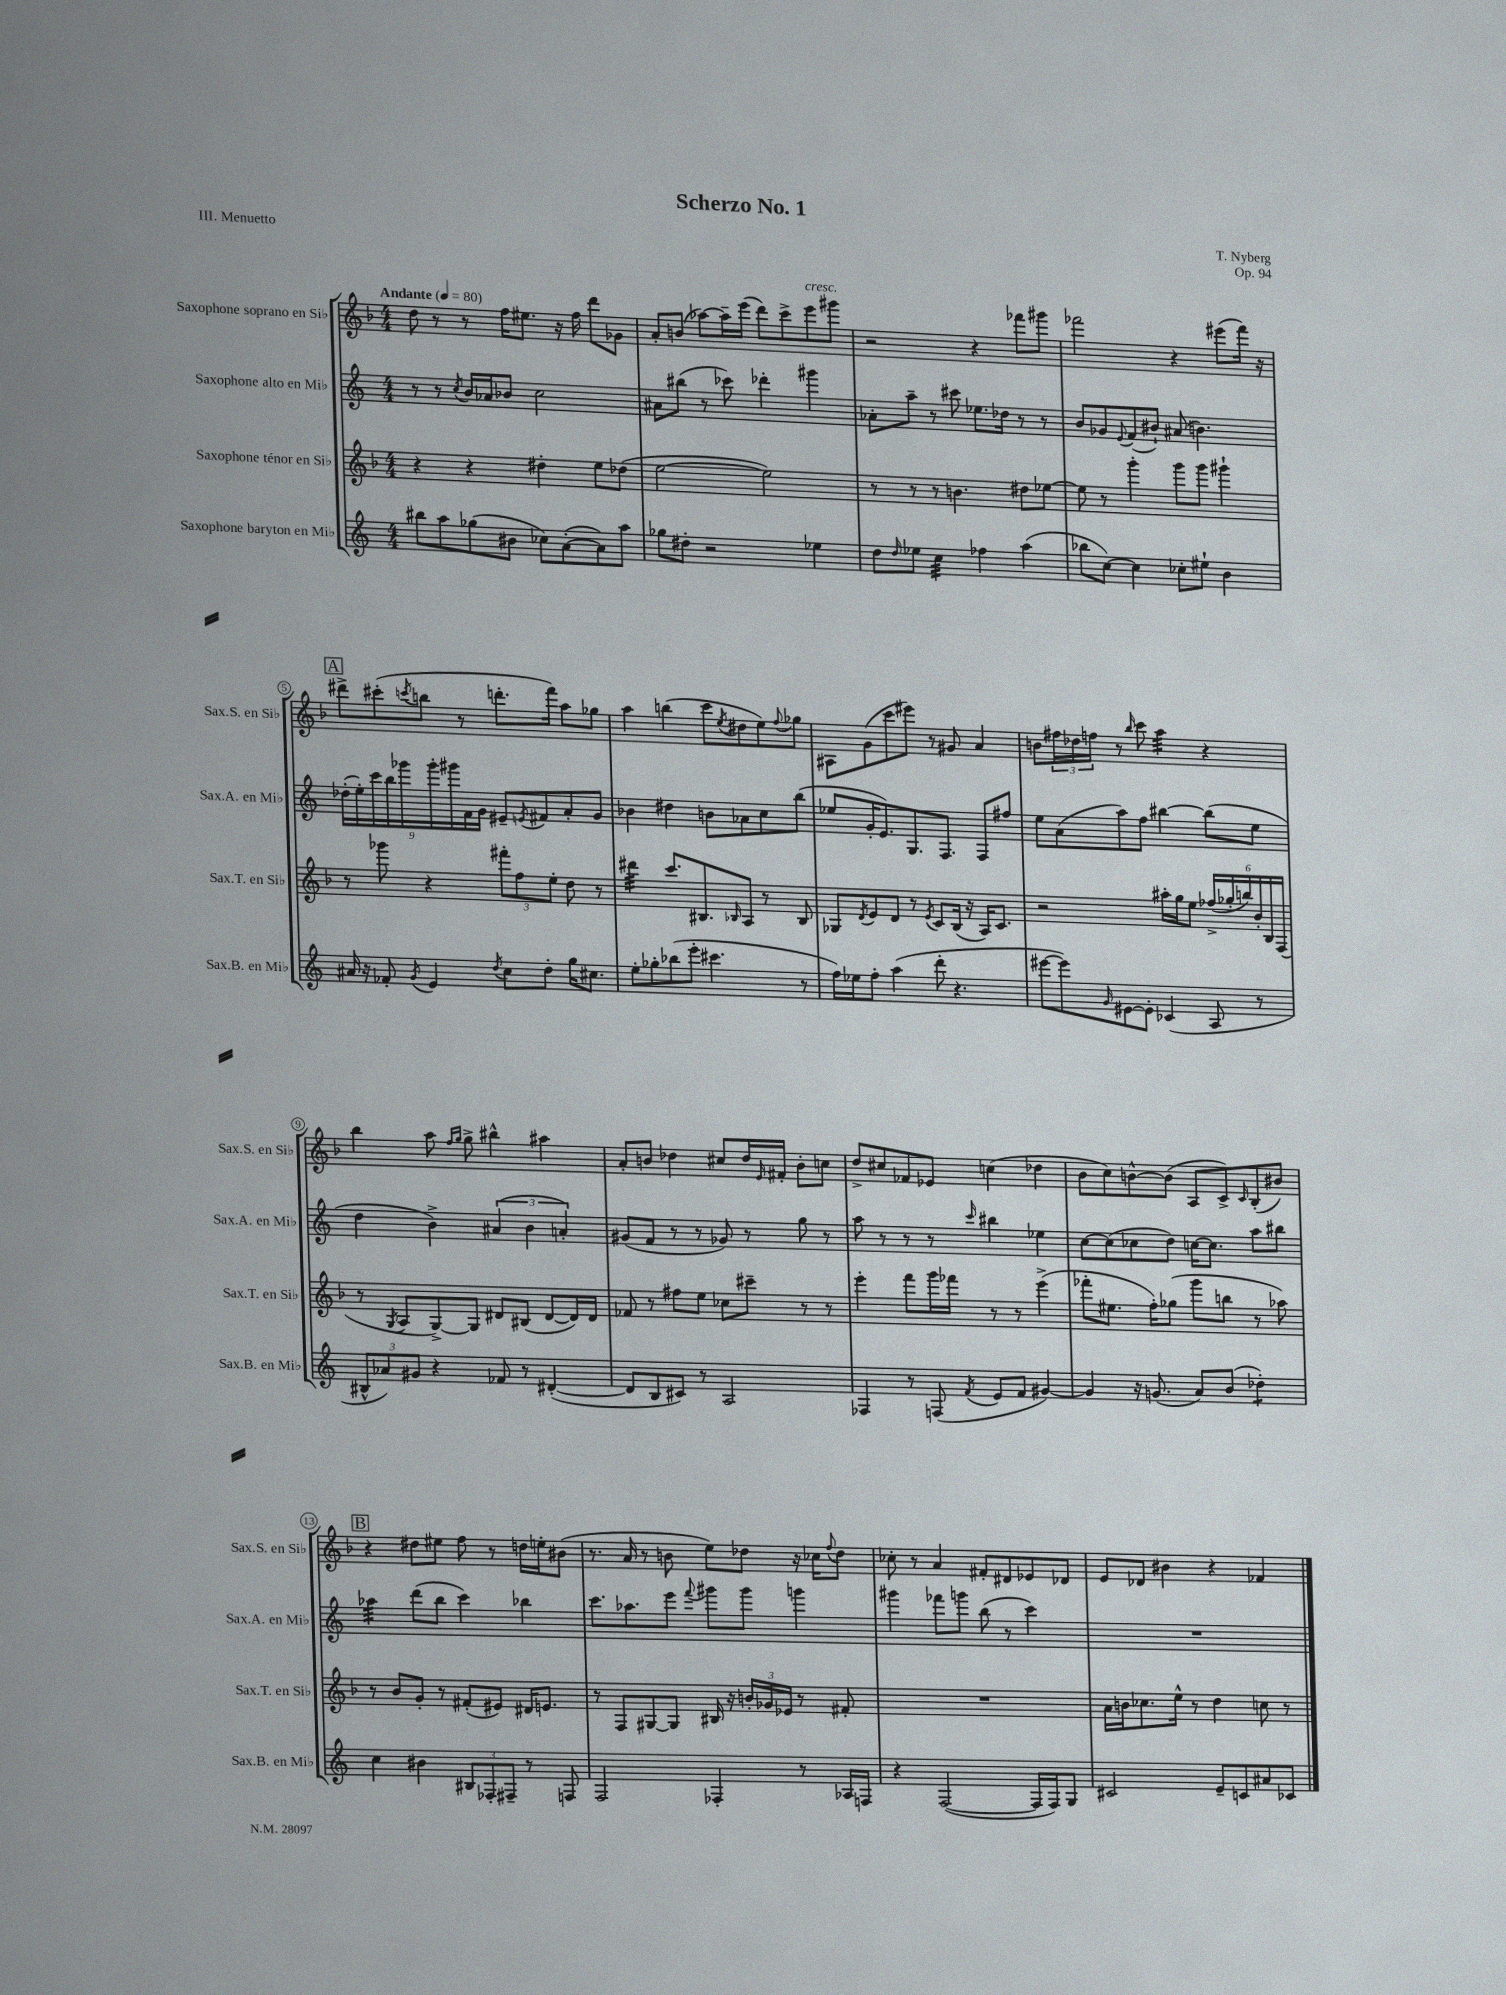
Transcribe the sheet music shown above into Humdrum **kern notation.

**kern	**kern	**kern	**kern
*staff4	*staff3	*staff2	*staff1
*clefG2	*clefG2	*clefG2	*clefG2
*k[]	*k[b-]	*k[]	*k[b-]
*M4/4	*M4/4	*M4/4	*M4/4
*MM80	*MM80	*MM80	*MM80
8bb#	4r	8r	8dd
8aa	.	8r	8r
.	.	8qcc	.
(8gg-	4r	16b	8r
.	.	16a-	.
8b#	.	8b-	16ff
.	.	.	8.ee#
8cc-)	4dd#'	2cc	.
([8a'	.	.	16r
.	.	.	16ff
8a])	8ee	.	8ddd
8aa	(8dd-	.	8g-
=	=	=	=
8gg-	[2ee	8a#	8a'
8dd#'	.	(8bb#	(8b
2r	.	8r	[8aa-)
.	.	8ccc-)	16aa-~]
.	.	.	(16eee
.	2ee])	4ddd-'	8ddd)
.	.	.	8ccc^
4ee-	.	4ggg#	8eee
.	.	.	8ggg#
=	=	=	=
8dd	8r	8a-'	2r
16qqdd	.	.	.
8ee-	8r	8aa~	.
4cc	8r	8r	.
.	4.b	8ccc#	.
4ff-	.	8.ee-	4r
.	.	16dd-	.
(4aa	8dd#	8r	8fff-
.	[8ee-	8r	8ggg#
=	=	=	=
8bb-	8ee-]	8b	2fff-
[8cc)	8r	8g-	.
.	.	8qqe	.
4cc]	4ggg'	(8f	.
.	.	8b#`)	.
8cc-'	8ggg	(8a#	4r
8ee#`	8ggg	4.b)	.
4b	4ggg#`	.	(8eee#
.	.	.	16fff-)
.	.	.	16r
=	=	=	=
16a#	8r	(18dd-'	8ddd#^
.	.	18ee')	.
16r	.	.	.
.	.	18ccc	.
8f-'	8ggg-	.	(8ccc#'
.	.	18bb	.
.	.	18ggg-	.
8qg	.	.	8qccc
4e	4r	.	8bb
.	.	18ggg-'	.
.	.	18ggg#	.
.	.	.	8r
.	.	18f	.
.	.	18g	.
8qdd	.	.	.
8cc	12fff#'	8e#~	8.ddd'
.	12ff	.	.
.	.	8qe	.
8dd'	.	8f#	.
.	12ee'	.	.
.	.	.	16fff)
16gg	8dd	8a'	8aa
8.cc#	.	.	.
.	8r	8g	8gg-
=	=	=	=
8ee'	4ddd#	4b-	4aa
8gg-'	.	.	.
(8bb-	8.ccc	4dd#	(4bb
8eee'	.	.	.
.	8.B#	.	.
4.ccc#	.	8b	8ccc
.	16qqB-	.	8qee
.	8A	8a-	8dd#
.	8r	8cc	8ee)
.	.	.	8qqff
8r	8B-	(8bb	8gg-
=	=	=	=
16ff)	8G-	8ee-	8A#
16ee-	.	.	.
.	8qd	.	.
8ff'	8e	16g'	(8g
.	.	8.e)	.
(4aa	8d	.	8ccc
.	8r	8.G	8eee#)
.	8qe	.	.
8ddd'	8c	.	8r
.	.	8.F	.
4.r	(16B-	.	8g#
.	16r	.	.
.	16A)	8F	4a
.	8.c	.	.
.	.	8ff#	.
=	=	=	=
[8eee#	2r	8ee	8b
8eee#])	.	(8a	24ff#
.	.	.	24dd-
.	.	.	24ff
16qqg	.	.	.
[8e#	.	8aa)	8r
.	.	.	16qqbb-
8e#']	.	8ff	8ccc
(4c-	16aa#'	[4bb#	4aa
.	16gg	.	.
.	8ee	.	.
8A	(24ff-^	(8bb#]	4r
.	24gg-'	.	.
.	24bb)	.	.
8r	24b-'	8ee	.
.	24B-	.	.
.	(24F	.	.
=	=	=	=
12B#^^	8r	4dd	4bb-
12a-)	.	.	.
.	8qG	.	.
.	8A	.	.
12g#	.	.	.
4r	[8G^)	4b^)	8aa
.	.	.	16qqff
.	.	.	16qqgg
.	8G]	.	8gg^
8f-	8d#	(6a#	4bb#^^
8r	(8B#	.	.
.	.	6b	.
([4d#'	[8d#	.	4aa#
.	.	6a')	.
.	16d#])	.	.
.	16d#	.	.
=	=	=	=
8d#]	8f-	(8g#	8a'
8B	8r	8f	8b
8c#)	8ff#	8r	4dd-
8r	8ee	8r	.
2A	8cc-	8g-)	8cc#
.	8ccc#~	8r	16dd-
.	.	.	16qqe
.	.	.	16f#'
.	8r	8gg	8b'
.	8r	8r	8cc
=	=	=	=
4F-	4eee'	8aa	8dd^
.	.	8r	8cc#
8r	8fff	8r	8f-
(8F	16ggg	8r	8e-
.	16fff-	.	.
8qf	.	16qqccc	.
8e	8r	4bb#	(4cc
8f	8r	.	.
[4g#)	(4eee^	4ee-	4dd-
=	=	=	=
4g#]	8fff-'	[8cc	8b-
.	8.ee#	(8cc]	8cc)
16r	.	8cc-	[8b^^
(8.g	16ff')	.	.
.	(8gg-	8dd)	(8b]
8a)	8ggg	[16cc	8A
.	.	8.cc]	.
(8b	8bb	.	8c^)
.	.	.	16qqc
4dd-')	8r	8aa	(8B-'
.	8aa-)	8bb#	8b#)
=	=	=	=
4cc	8r	4aa-	4r
.	8b-	.	.
4b#	8g'	(8ddd	8dd#
.	8r	8bb	8ee#
12B#	(8f#'	4ccc)	8ff
12F-'	.	.	.
.	8e#)	.	8r
12F#~	.	.	.
8r	16d#	4bb-	16dd
.	8.e	.	16ee'
8F	.	.	(8b#
=	=	=	=
2F	8r	8.ccc	8.r
.	8F	.	.
.	.	8.aa-	16a
.	[8G#	.	8r
.	8G#]	8eee	8b
.	.	8qqfff	.
4F-'	16B#	8ggg#	8ee)
.	16r	.	.
.	24b'	8ggg#	8dd-
.	24g-	.	.
.	24e-	.	.
8r	8r	4ggg	16r
.	.	.	16cc-
.	.	.	8qqff
16A-	8f#'	.	8dd-
16F	.	.	.
=	=	=	=
4r	1r	4ggg#	8cc-'
.	.	.	8r
([2F	.	8fff-	4a
.	.	8ggg	.
.	.	(8bb	8f#'
.	.	8r	8d#
16F]	.	4ccc)	8e-
16F)	.	.	.
8G	.	.	8d-
=	=	=	=
2c#	16a	1r	8e
.	16b	.	.
.	8.cc-	.	8d-
.	.	.	4b#
.	16ee^^	.	.
.	8r	.	.
8e~	4dd	.	4r
8c	.	.	.
8a#	8cc	.	4f-
8c-	8r	.	.
==	==	==	==
*-	*-	*-	*-
